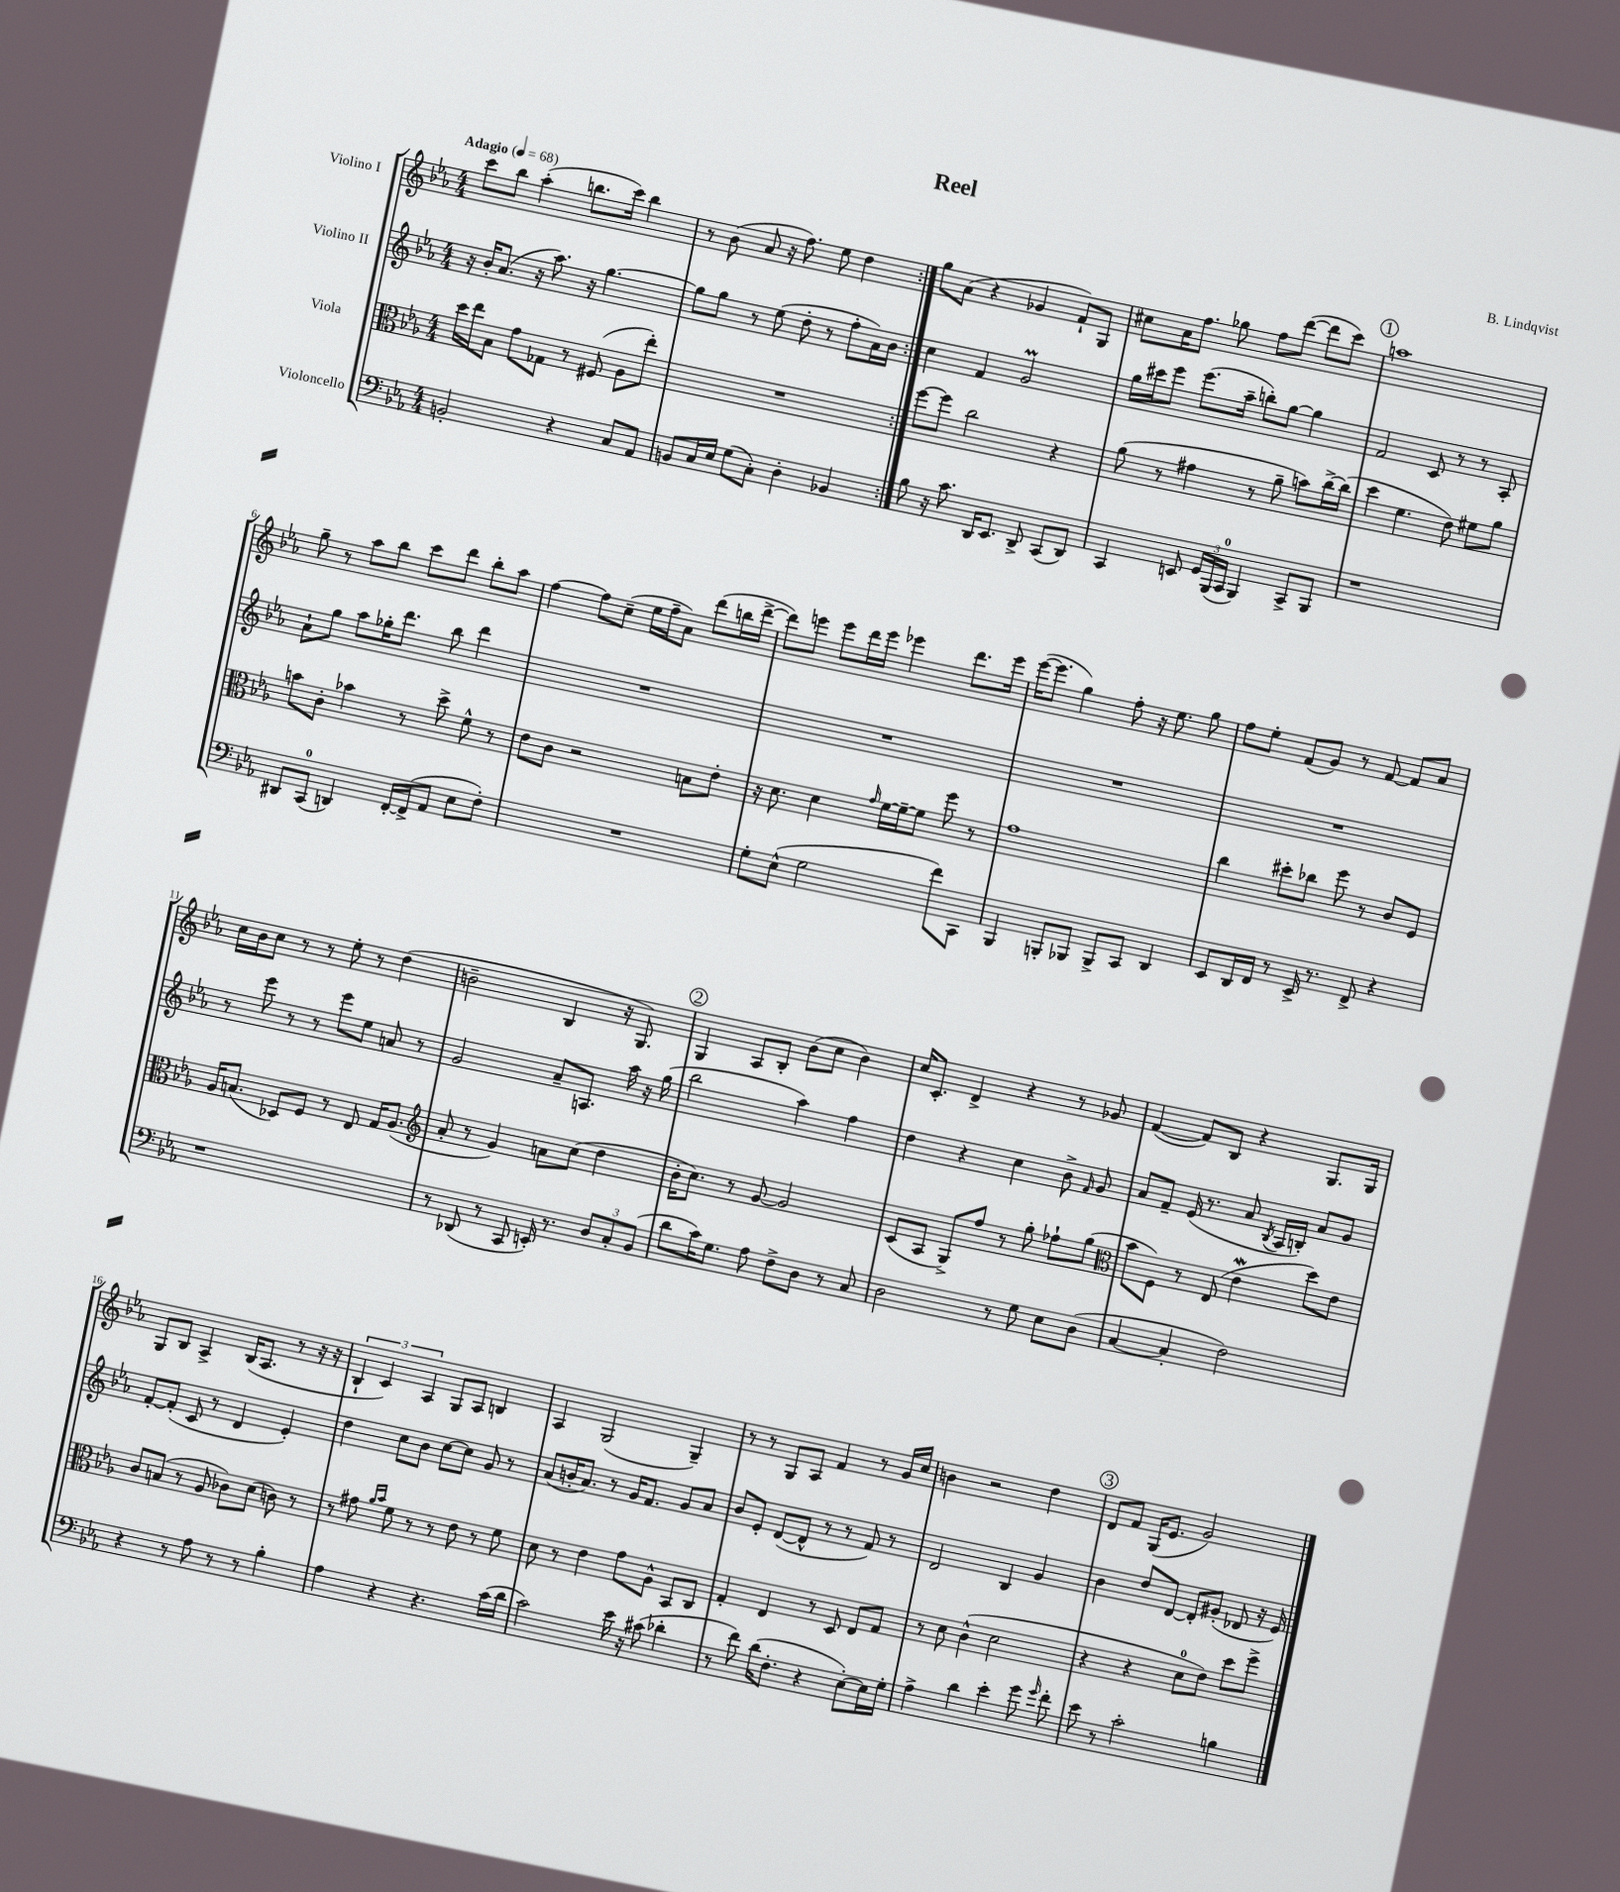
\header { title = "Reel" composer = "B. Lindqvist" }
<<
\new StaffGroup <<
\new Staff = "s0" \with { instrumentName = "Violino I" } {
    \clef treble \key ees \major \numericTimeSignature \time 4/4 \tempo "Adagio" 4 = 68
    \autoBeamOff \repeat volta 2 { c'''8[ bes''8] aes''4-.( b''8.[ c'''16]) b''4 |
    r8 bes'8( aes'8 r16 f''8.) ees''8 d''4 | }
    g''8[ aes'8]( r4 ges'4 f'8[-!) g8] |
    cis''8[ aes'16 f''8.] ges''8 f''8[ d'''8]~( d'''8[ c'''8]) |
    \mark \markup { \circle "1" } a''1 |
    g''8-- r8 aes''8[ bes''8] c'''8[ d'''8] bes''8[-. aes''8] |
    f''4~ f''8[ c''8]--( ees''16[ f''16-- aes'8]) d'''8[( b''16 d'''16]~-> |
    d'''8[) e'''8] e'''8[ d'''16 e'''16] ees'''4 d'''8.[ ees'''16] |
    ees'''16[~( ees'''8.] g''4) f''8-. r16 ees''8. g''8 |
    f''8[ ees''8]-. f'8[( g'8]) r8 f'8~ f'8[ aes'8] |
    c''16[ bes'16 c''8] r8 r8 ees''8-. r8 d''4( |
    b'2-- bes4 r16 g8.) |
    \mark \markup { \circle "2" } g4 aes8[ bes8]-. bes'8[( c''8] bes'4) |
    c''16[ c'8.]-. d'4-> r4 r8 ges'8 |
    f'4~( f'8[) bes8] r4 g8.[ g16] |
    g8[ bes8] aes4-> bes16[( aes8.] r8 r16 r16 |
    \tuplet 3/2 { bes4-! c'4) aes4 } g8[ aes8] b4 |
    aes4 g2( g4--) |
    r8 r8 g8[ aes8] f'4 r8 g'16[ c''16] |
    b'4 r2 d''4 |
    \mark \markup { \circle "3" } d'8[ f'8] g16[( ees'8.] g'2) \bar "|." |
}
\new Staff = "s1" \with { instrumentName = "Violino II" } {
    \clef treble \key ees \major \numericTimeSignature \time 4/4
    \autoBeamOff \repeat volta 2 { r16 bes'16[-. aes'8.]( r16 aes''8.) r16 g''4.~ |
    g''8[ g''8] r8 ees''8( d''8-. r8 f''8[-. aes'16) bes'16] | }
    c''4 f'4 g'2\prall |
    g''16[ cis'''16 ees'''8] ees'''8.[( aes''16]-- b''8[-.) g''8]~ g''4 |
    \mark \markup { \circle "1" } f'2 c'8 r8 r8 aes8-. |
    aes'8[-! g''8] aes''8[ ges''16-. d'''8.] bes''8 d'''4 |
    R1 |
    R1 |
    R1 |
    R1 |
    r8 ees'''8 r8 r8 ees'''8[ ees''8] a'8 r8 |
    g'2 aes'8[-- a8.] aes''16 r16 g''16( |
    \mark \markup { \circle "2" } bes''2 aes''4) f''4 |
    d''4 r4 c''4 bes'8-> \grace { f'16 } g'8 |
    aes'8[ f'8]-- ees'16( r8. aes'8 \acciaccatura { bes8 } aes16[ b16]-.) aes'8[ g'8] |
    f'8[~-. f'8]-.( c'8 r8 d'4 ees'4-.) |
    d''4 c''8[ bes'8] c''8[~ c''8] g'8 r8 |
    aes'8[( b'16-. aes'8.]) r8 g'16[ f'8.] g'8[ aes'8] |
    bes'8[ ees'8]-. d'8[~( d'8]-^ r8 r8 f'8) r8 |
    d'2 bes4 g'4 |
    \mark \markup { \circle "3" } bes'4 d''8[ d'8]~ d'8[-. gis'8]-.( des'8 r16 ees'16) \bar "|." |
}
\new Staff = "s2" \with { instrumentName = "Viola" } {
    \clef alto \key ees \major \numericTimeSignature \time 4/4
    \autoBeamOff \repeat volta 2 { d''16[ ees''16 bes8] g'8[ ges8] r8 fis8( aes8[ ees''8]-.) |
    R1 | }
    f''8[~ f''8] c''2 r4 |
    aes'8( r8 gis'4 r8 aes'8-- b'8[) c''16~-> c''16]( |
    \mark \markup { \circle "1" } d''4 f'4. ees'8) fis'8[ aes'8] |
    b'8[ c'8]-. bes'4 r8 d''8-> f'8-^ r8 |
    ees'8[ c'8] r2 b8[ ees'8]-. |
    r16 d'8. d'4 \grace { g'16 } f'16[~ f'16~-- f'8] f''8 r8 |
    g'1 |
    c''4 dis''8[-. ces''8] f''8 r8 c'8[ f8] |
    aes16[ b8.]( des8[) f8] r8 ees8 g16[ aes8.]( |
    \clef treble aes'8-. r8 g'4) a'8[ c''8]( d''4 |
    \mark \markup { \circle "2" } bes'16[-. c''8.]) r8 g'8~ g'2 |
    c'8[( aes8] g8[->) f''8] r8 g''8-. fes''8[-! g''8]( |
    \clef alto bes'8[ f8]) r8 ees8( ees'4\mordent d''8[) ees'8] |
    c'8[ b8]( r8 aes8 ces'8[) d'8]( c'8) r8 |
    r8 gis'8 \grace { aes'16[ bes'16] } f'8 r8 r8 ees'8 r8 f'8 |
    d'8 r8 ees'4 g'8[ aes8]-^ bes,8[ c8] |
    g4-. ees4 r8 d8 ees8[ g8] |
    r8 d'8 c'4-^( d'2 |
    \mark \markup { \circle "3" } r4 r4 d'8[-0 ees'8]) d''8[ f''8]-> \bar "|." |
}
\new Staff = "s3" \with { instrumentName = "Violoncello" } {
    \clef bass \key ees \major \numericTimeSignature \time 4/4
    \autoBeamOff \repeat volta 2 { b,2-. r4 c8[ aes,8] |
    b,8[ c16 ees16] g8[( c8]-.) d4-. bes,4 | }
    bes8 r16 c'8. d,16[ ees,8.] d,8-> c,8[( d,8]) |
    c,4 e,8 \tuplet 3/2 { g,16[ bes,,16( c,16]-0 } bes,,4) c,8[-> bes,,8] |
    \mark \markup { \circle "1" } r1 |
    dis,8[ c,8]-0( d,4) f,16[~-. f,16->( aes,8] ees8[ f8]-.) |
    R1 |
    g8[-. ees8]-^( g2 f'8[) c,8] |
    bes,,4 b,,8[-. bes,,8] bes,,8[-> c,8] d,4 |
    ees,8[ d,16 f,16] r8 ees,16-> r8. f,8-> r4 |
    r1 |
    r8 des,8( r8 c,8 e,16-.) r8. \tuplet 3/2 { d8[ c8-. bes,8]( } |
    \mark \markup { \circle "2" } d'8[ c'16) g8.] aes8 f8[-> d8] r8 c8 |
    d2 r8 g8 ees8[ d8]( |
    c4~ c4-. f2) |
    r4 r8 aes8 r8 r8 bes4-. |
    aes4 r4 r4. c'16[( d'16] |
    c'2) ees'16 r16 cis'8( des'4-. |
    r8 f'8) d'16[( f8.]-. r4 ees8[~-.) ees16 g16]-. |
    aes4-> d'4 ees'4-. g'8 \grace { g'16 } f'8-. |
    \mark \markup { \circle "3" } ees'8 r8 c'2-. b4 \bar "|." |
}
>>
>>
